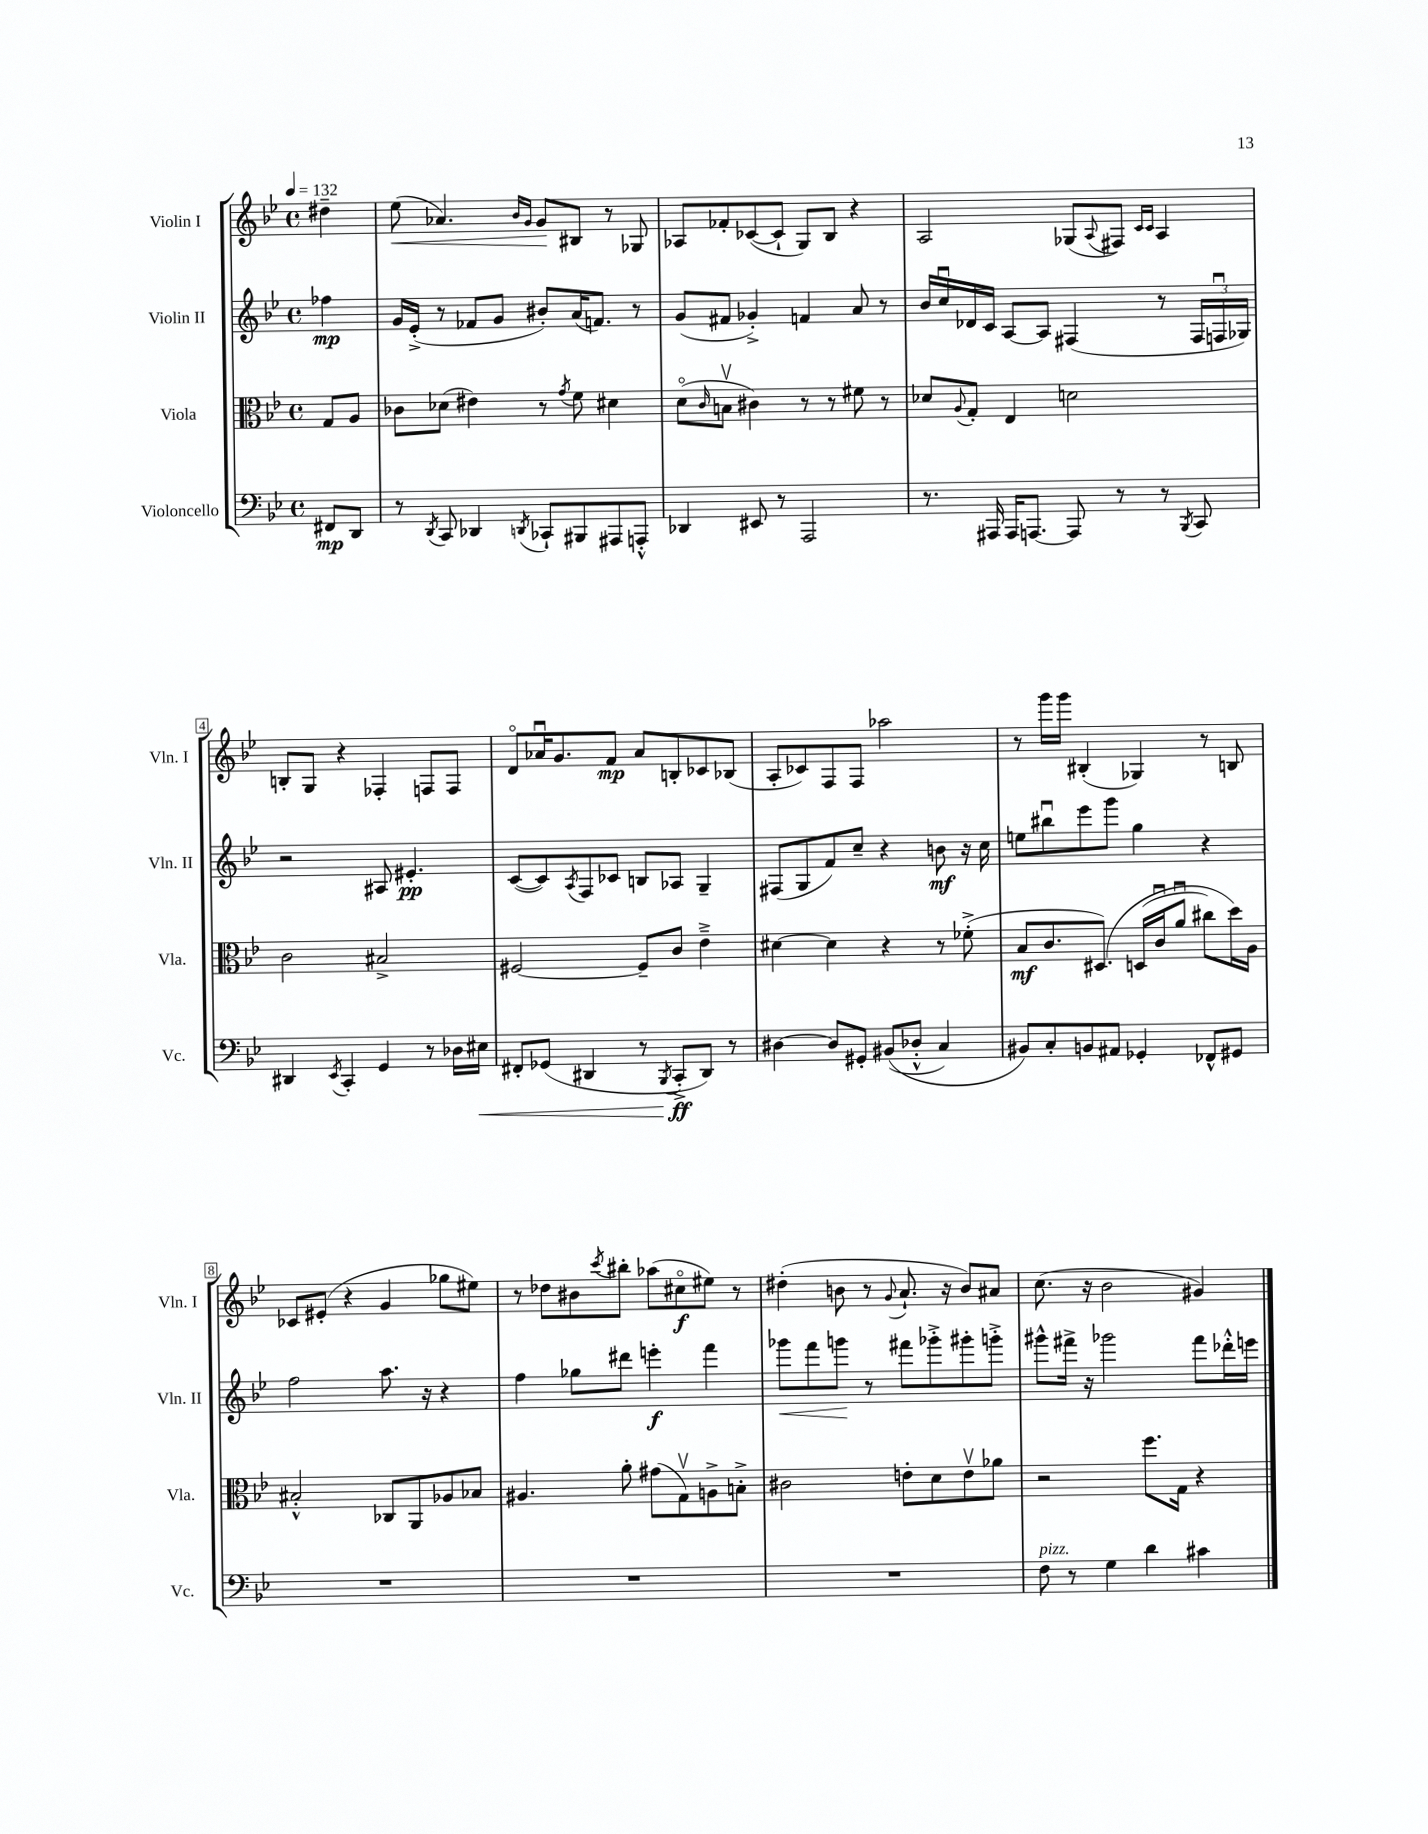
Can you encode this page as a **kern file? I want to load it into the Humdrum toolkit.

**kern	**kern	**kern	**kern
*staff4	*staff3	*staff2	*staff1
*clefF4	*clefC3	*clefG2	*clefG2
*k[b-e-]	*k[b-e-]	*k[b-e-]	*k[b-e-]
*M4/4	*M4/4	*M4/4	*M4/4
*met(c)	*met(c)	*met(c)	*met(c)
*MM132	*MM132	*MM132	*MM132
8FF#	8G	4ff-	4dd#~
8DD	8A	.	.
=	=	=	=
8r	8c-	16g	(8ee-
.	.	(16e-'^	.
8qDD	.	.	.
8CC	(8d-	8r	4.a-)
4DD-	4e#)	8f-	.
.	.	8g	.
.	.	.	16qqb-
8qDD	.	.	16qqg
8CC-`	8r	8b#')	8g
.	8qg	.	.
8BBB#	8f	(16a	8B#
.	.	8.f)	.
8AAA#	4d#	.	8r
8AAA'^^	.	8r	8G-
=	=	=	=
4DD-	(8do	(8g	8A-
.	16qqc	.	.
.	8Bv	8f#	8f-'
8EE#	4c#)	4g-'^)	([8c-
8r	.	.	8c-`]
2AAA	8r	4f	8G)
.	8r	.	8B-
.	8f#	8a	4r
.	8r	8r	.
=	=	=	=
8.r	8d-	16b-	2A
.	.	16ccu	.
.	8qqA	.	.
.	8G'	16d-	.
16AAA#	.	16c	.
16AAA#	4E-	[8A	.
[8.AAA	.	.	.
.	.	8A]	.
8AAA]	2d	(4F#	(8G-
.	.	.	8qqA
8r	.	.	8F#)
.	.	.	16qqc
.	.	.	16qqc
8r	.	8r	4A
8qBBB-	.	.	.
8CC	.	24F#	.
.	.	24Fu	.
.	.	24G-)	.
=	=	=	=
4DD#	2c	2r	8B'
.	.	.	8G
8qEE-	.	.	.
4CC'	.	.	4r
4GG	2B#^	8A#	4F-'
.	.	4.e#'	.
8r	.	.	8F
16D-	.	.	8F
16E#	.	.	.
=	=	=	=
8FF#'	[2F#	([8c	8do
(8GG-	.	8c])	16a-u
.	.	.	8.g
.	.	8qA	.
4DD#	.	8F	.
.	.	8c-	8f
8r	8F#~]	8B	8a-
8qBBB-	.	.	.
8CC'^	8c	8A-	8B'
8DD#)	4e-~^	4G~	8c-
8r	.	.	(8B-
=	=	=	=
[4D#	[4d#	(8F#	8A'
.	.	8G	8c-)
8D#]	4d#]	8f)	8F
8GG#'	.	8cc~	8F
&((8BB#	4r	4r	2aa-
8D-'^^	.	.	.
4C)	8r	8b	.
.	(8f-'^	16r	.
.	.	16cc	.
=	=	=	=
8BB#&)	8B-	8ee	8r
8C'	8.c	8bb#u	16ggg
.	.	.	16ggg
8BB	.	8eee-	(4B#'
.	&(8.D#)	.	.
8AA#	.	8ggg	.
4GG-'	(16D	4gg	4G-)
.	16cu	.	.
.	8au	.	.
8FF-^^	8cc#)	4r	8r
8GG#	16dd&)	.	8B
.	16A	.	.
=	=	=	=
1r	2B#'^^	2ff	8c-
.	.	.	(8e#'
.	.	.	4r
.	8C-	8.aa	4g
.	8AA	.	.
.	.	16r	.
.	8A-	4r	8gg-
.	8B-	.	8ee#)
=	=	=	=
1r	4.A#	4ff	8r
.	.	.	8dd-
.	.	8gg-	8b#
.	.	.	8qccc
.	8a'	8ddd#	8bb#'
.	(8g#	4eee'	(8aa-
.	8Gv)	.	8cc#o
.	8A^	4fff	8ee#)
.	8B'^	.	8r
=	=	=	=
1r	2c#	8ggg-	(4dd#'
.	.	8fff	.
.	.	8ggg	8b
.	.	8r	8r
.	.	.	8qqg
.	8e'	8fff#	8.a`
.	8d	8ggg-'^	.
.	.	.	16r
.	8ev	8ggg#'	8b)
.	8a-	8ggg'^	8a#
=	=	=	=
8F	2r	8ggg#^^	(8.cc
8r	.	16fff#^	.
.	.	16r	16r
4G	.	2ggg-	2b-
4d	8.ff	.	.
.	16G	.	.
4c#	4r	8fff#	4g#)
.	.	16ddd-'^^	.
.	.	16eee	.
==	==	==	==
*-	*-	*-	*-
